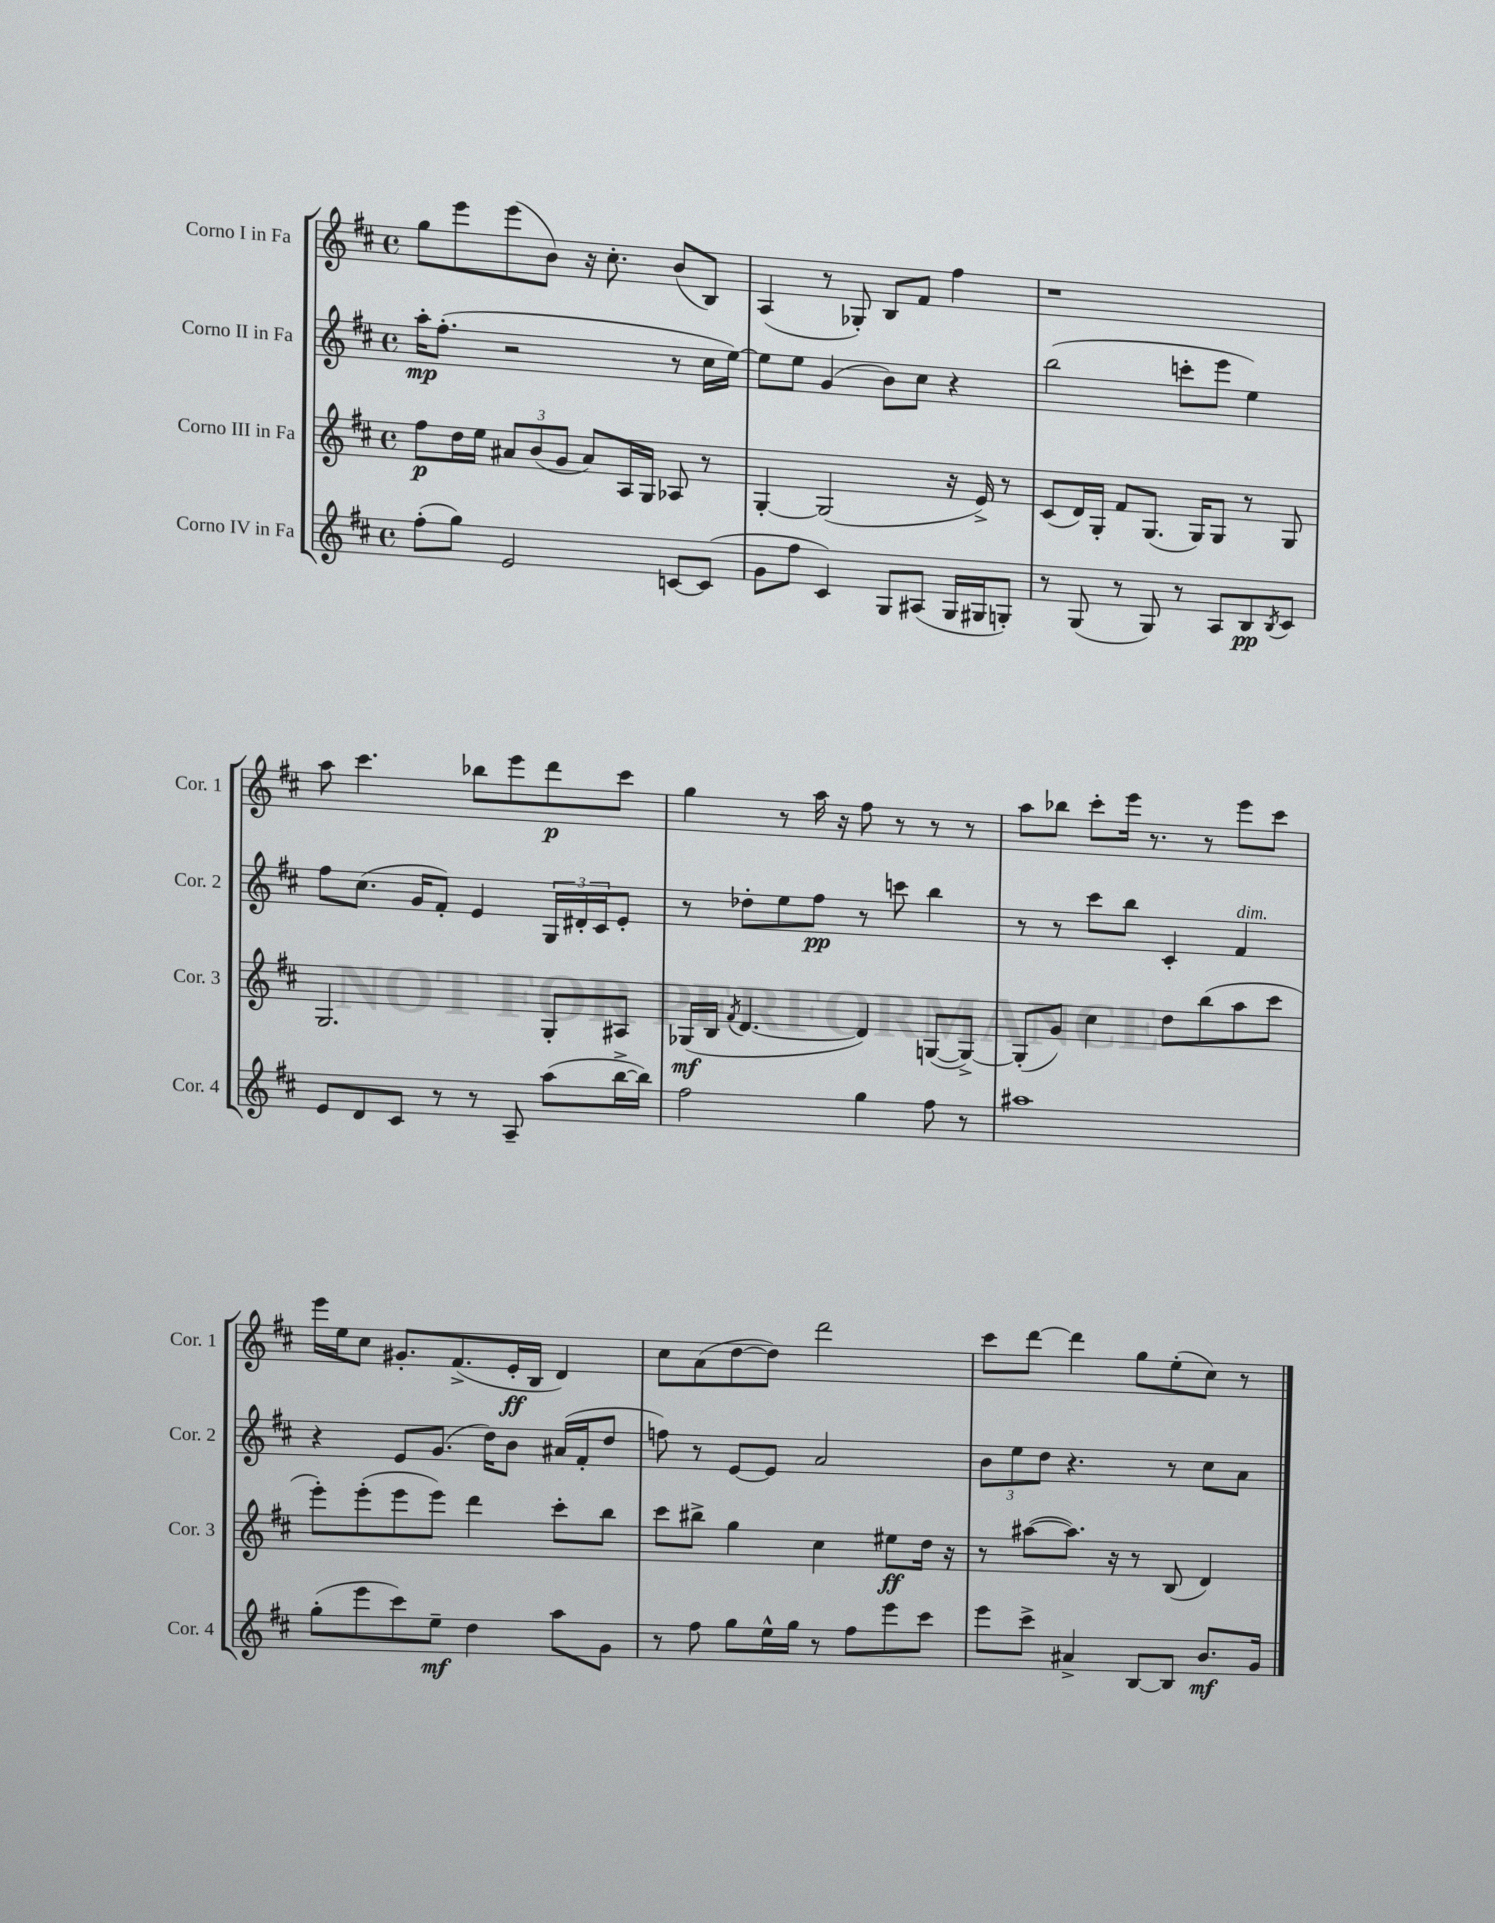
<<
\new StaffGroup <<
\new Staff = "s0" \with { instrumentName = "Corno I in Fa" shortInstrumentName = "Cor. 1" } {
    \clef treble \key d \major \defaultTimeSignature \time 4/4
    g''8 e'''8 e'''8( b'8) r16 cis''8.-. b'8( b8) |
    a4( r8 ges8-.) b8 fis'8 fis''4 |
    r1 |
    a''8 cis'''4. bes''8 e'''8 d'''8\p cis'''8 |
    g''4 r8 a''16 r16 fis''8 r8 r8 r8 |
    a''8 bes''8 cis'''8-. e'''16 r8. r8 e'''8 cis'''8 |
    e'''16 e''16 cis''8 gis'8.-. fis'8.->( e'16-.\ff b16 d'4) |
    cis''8 a'8( d''8~ d''8) d'''2 |
    cis'''8 d'''8~ d'''4 g''8 e''8-.( cis''8) r8 \bar "|." |
}
\new Staff = "s1" \with { instrumentName = "Corno II in Fa" shortInstrumentName = "Cor. 2" } {
    \clef treble \key d \major \defaultTimeSignature \time 4/4
    a''16-.\mp fis''8.-.( r2 r8 cis''16 e''16~) |
    e''8 e''8 g'4( b'8) cis''8 r4 |
    b''2( c'''8-. e'''8 e''4) |
    fis''8 cis''8.( g'16 fis'8-.) e'4 \tuplet 3/2 { g16 dis'16-. cis'16 } e'8-. |
    r8 des''8-. e''8 fis''8\pp r8 c'''8 b''4 |
    r8 r8 cis'''8 b''8 cis'4-. fis'4^\markup { \italic "dim." } |
    r4 e'8 g'8.( d''16) b'8 ais'16( fis'16-. d''8 |
    f''8) r8 e'8~ e'8 a'2 |
    \tuplet 3/2 { b'8 e''8 d''8 } r4. r8 cis''8 a'8 \bar "|." |
}
\new Staff = "s2" \with { instrumentName = "Corno III in Fa" shortInstrumentName = "Cor. 3" } {
    \clef treble \key d \major \defaultTimeSignature \time 4/4
    fis''8\p d''16 e''16 \tuplet 3/2 { ais'8 b'8( g'8 } ais'8) a16 g16 aes8 r8 |
    g4~-. g2( r16 e'16->) r8 |
    cis'8( d'16) g16-. fis'8 g8.( g16) g8 r8 g8 |
    g2. g8-. ais8 |
    ges16\mf( b16 \acciaccatura { fis'8 } d'4.~ d'4) g8~( g8~->) |
    g8-.( g'8) cis''4 d''8 b''8( a''8 cis'''8 |
    e'''8-.) e'''8-.( e'''8 e'''8) d'''4 cis'''8-. b''8 |
    cis'''8 bis''8-> g''4 cis''4 eis''8\ff d''16 r16 |
    r8 ais''8~( ais''8.) r16 r8 b8( d'4) \bar "|." |
}
\new Staff = "s3" \with { instrumentName = "Corno IV in Fa" shortInstrumentName = "Cor. 4" } {
    \clef treble \key d \major \defaultTimeSignature \time 4/4
    fis''8-.( g''8) e'2 c'8~ c'8( |
    g'8 fis''8 cis'4) g8 ais8( g16 gis16 g8-.) |
    r8 g8( r8 g8) r8 a8 b8\pp \acciaccatura { b8 } cis'8 |
    e'8 d'8 cis'8 r8 r8 a8-- a''8( b''16~-> b''16) |
    fis''2 g''4 fis''8 r8 |
    ais''1 |
    g''8-.( e'''8 cis'''8) e''8--\mf d''4 a''8 g'8 |
    r8 fis''8 g''8 e''16-^ g''16 r8 fis''8 e'''8 cis'''8 |
    e'''8 cis'''8-> ais'4-> b8~ b8 b'8.\mf g'16 \bar "|." |
}
>>
>>
\layout { \context { \Score \remove "Bar_number_engraver" } }
